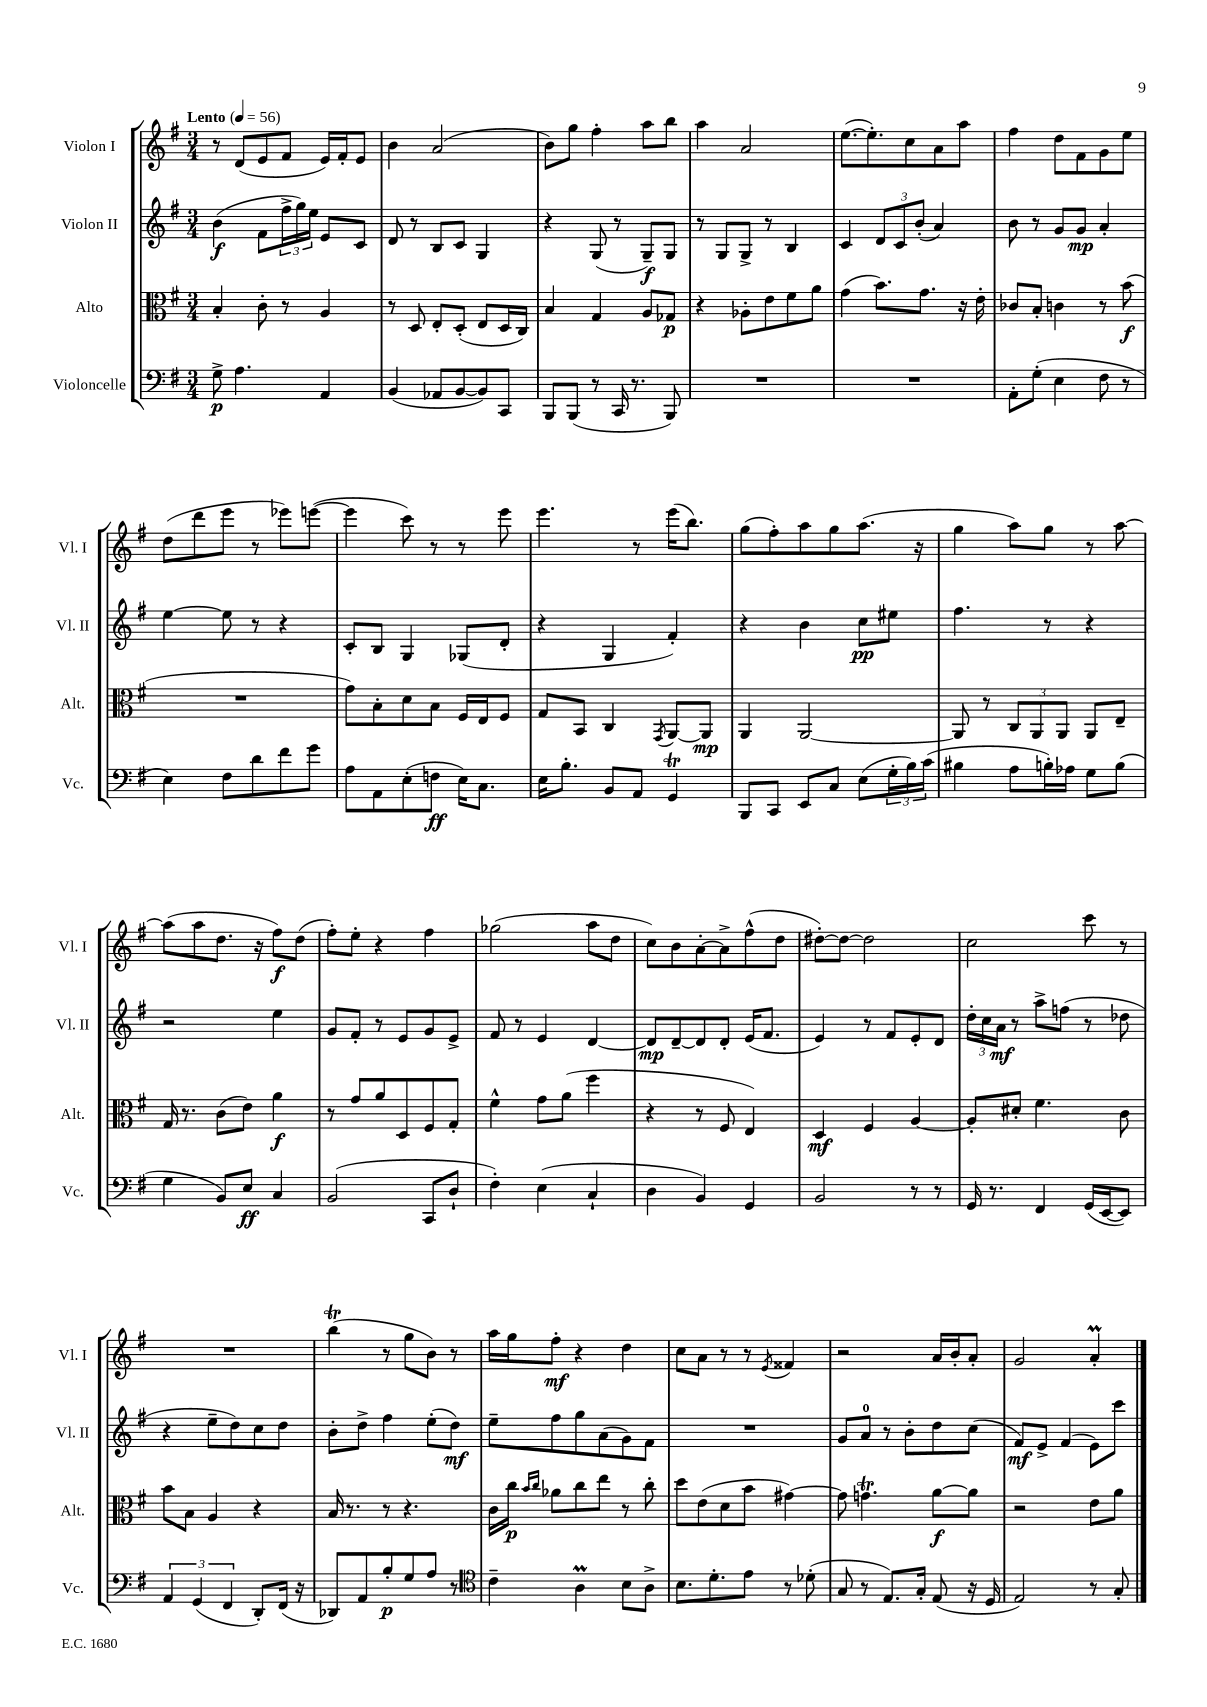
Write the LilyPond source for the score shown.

<<
\new StaffGroup <<
\new Staff = "s0" \with { instrumentName = "Violon I" shortInstrumentName = "Vl. I" } {
    \clef treble \key g \major \numericTimeSignature \time 3/4 \tempo "Lento" 4 = 56
    r8 d'8( e'8 fis'8 e'16) fis'16-. e'8 |
    b'4 a'2( |
    b'8) g''8 fis''4-. a''8 b''8 |
    a''4 a'2 |
    e''8.~( e''8.-.) c''8 a'8 a''8 |
    fis''4 d''8 fis'8 g'8 e''8 |
    d''8( d'''8 e'''8 r8 ees'''8) e'''8~( |
    e'''4 c'''8) r8 r8 e'''8 |
    e'''4. r8 e'''16( b''8.) |
    g''8( fis''8-.) a''8 g''8 a''8.( r16 |
    g''4 a''8) g''8 r8 a''8~ |
    a''8( a''8 d''8. r16 fis''8\f) d''8( |
    fis''8-.) e''8-. r4 fis''4 |
    ges''2( a''8 d''8 |
    c''8) b'8 a'8~-. a'8-> fis''8-^( d''8 |
    dis''8~-.) dis''8~ dis''2 |
    c''2 c'''8 r8 |
    R2. |
    b''4\trill( r8 g''8 b'8) r8 |
    a''16 g''16 fis''8-.\mf r4 d''4 |
    c''8 a'8 r8 r8 \acciaccatura { e'8 } fisis'4 |
    r2 a'16 b'16-. a'8-. |
    g'2 a'4-.\prall \bar "|." |
}
\new Staff = "s1" \with { instrumentName = "Violon II" shortInstrumentName = "Vl. II" } {
    \clef treble \key g \major \numericTimeSignature \time 3/4
    b'4\f( fis'8 \tuplet 3/2 { fis''16-> g''16) e''16 } e'8 c'8 |
    d'8 r8 b8 c'8 g4 |
    r4 g8( r8 g8--\f) g8 |
    r8 g8 g8-> r8 b4 |
    c'4 \tuplet 3/2 { d'8 c'8 b'8-.( } a'4) |
    b'8 r8 g'8 g'8\mp a'4-. |
    e''4~ e''8 r8 r4 |
    c'8-. b8 g4 ges8( d'8-. |
    r4 g4 fis'4-.) |
    r4 b'4 c''8\pp eis''8 |
    fis''4. r8 r4 |
    r2 e''4 |
    g'8 fis'8-. r8 e'8 g'8 e'8-> |
    fis'8 r8 e'4 d'4~ |
    d'8\mp d'8~-- d'8 d'8-. e'16( fis'8. |
    e'4) r8 fis'8 e'8-. d'8 |
    \tuplet 3/2 { d''16-. c''16 a'16\mf } r8 a''8-> f''8( r8 des''8 |
    r4 e''8-- d''8) c''8 d''8 |
    b'8-. d''8-> fis''4 e''8-.( d''8\mf) |
    e''8-- fis''8 g''8 a'8( g'8) fis'8 |
    R2. |
    g'8 a'8-0 r8 b'8-. d''8 c''8( |
    fis'8\mf) e'8-> fis'4( e'8) c'''8 \bar "|." |
}
\new Staff = "s2" \with { instrumentName = "Alto" shortInstrumentName = "Alt." } {
    \clef alto \key g \major \numericTimeSignature \time 3/4
    b4-. c'8-. r8 a4 |
    r8 d8 e8-. d8-.( e8 d16 c16) |
    b4 g4 a8 ges8\p |
    r4 aes8-. e'8 fis'8 a'8 |
    g'4( b'8.) g'8. r16 e'16-. |
    ces'8 b8-. c'4 r8 b'8\f( |
    R2. |
    g'8) b8-. d'8 b8 fis16 e16 fis8 |
    g8 b,8 c4 \acciaccatura { g,8 } a,8~ a,8\mp |
    a,4 a,2~ |
    a,8 r8 \tuplet 3/2 { c8 a,8 a,8 } a,8 e8-- |
    g16 r8. c'8( e'8) a'4\f |
    r8 g'8 a'8 d8 fis8 g8-. |
    fis'4-^ g'8 a'8( fis''4 |
    r4 r8 fis8 e4) |
    d4\mf fis4 a4~ |
    a8-. dis'8-. fis'4. c'8 |
    b'8 b8 a4 r4 |
    b16 r8. r8 r4. |
    c'16 c''16\p \grace { b'16 c''16 } aes'8 c''8 e''8 r8 c''8-. |
    d''8 e'8( d'8 b'8 gis'4~) |
    gis'8 g'4.\trill a'8~\f a'8 |
    r2 e'8 a'8 \bar "|." |
}
\new Staff = "s3" \with { instrumentName = "Violoncelle" shortInstrumentName = "Vc." } {
    \clef bass \key g \major \numericTimeSignature \time 3/4
    g8->\p a4. a,4 |
    b,4( aes,8 b,8~ b,8) c,8 |
    b,,8 b,,8( r8 c,16 r8. b,,8) |
    R2. |
    R2. |
    a,8-. g8-.( e4 fis8 r8 |
    e4) fis8 d'8 fis'8 g'8 |
    a8 a,8 e8-.( f8\ff e16) c8. |
    e16 b8.-. b,8 a,8 g,4\trill |
    b,,8 c,8 e,8 c8 e8( \tuplet 3/2 { g16-. b16) c'16( } |
    bis4 a8 b16-.) aes16 g8 b8( |
    g4 b,8) e8\ff c4 |
    b,2( c,8 d8-! |
    fis4-.) e4( c4-! |
    d4 b,4) g,4 |
    b,2 r8 r8 |
    g,16 r8. fis,4 g,16( e,16~ e,8) |
    \tuplet 3/2 { a,4 g,4( fis,4 } d,8-.) fis,16( r16 |
    des,8) a,8 b8-.\p g8 a8 r8 |
    \clef tenor c'4-- a4\prall b8 a8-> |
    b8. d'8.-. e'8 r8 des'8-.( |
    g8 r8 e8.) g16-. e8( r16 d16 |
    e2) r8 g8-. \bar "|." |
}
>>
>>
\layout { \context { \Score \remove "Bar_number_engraver" } }
